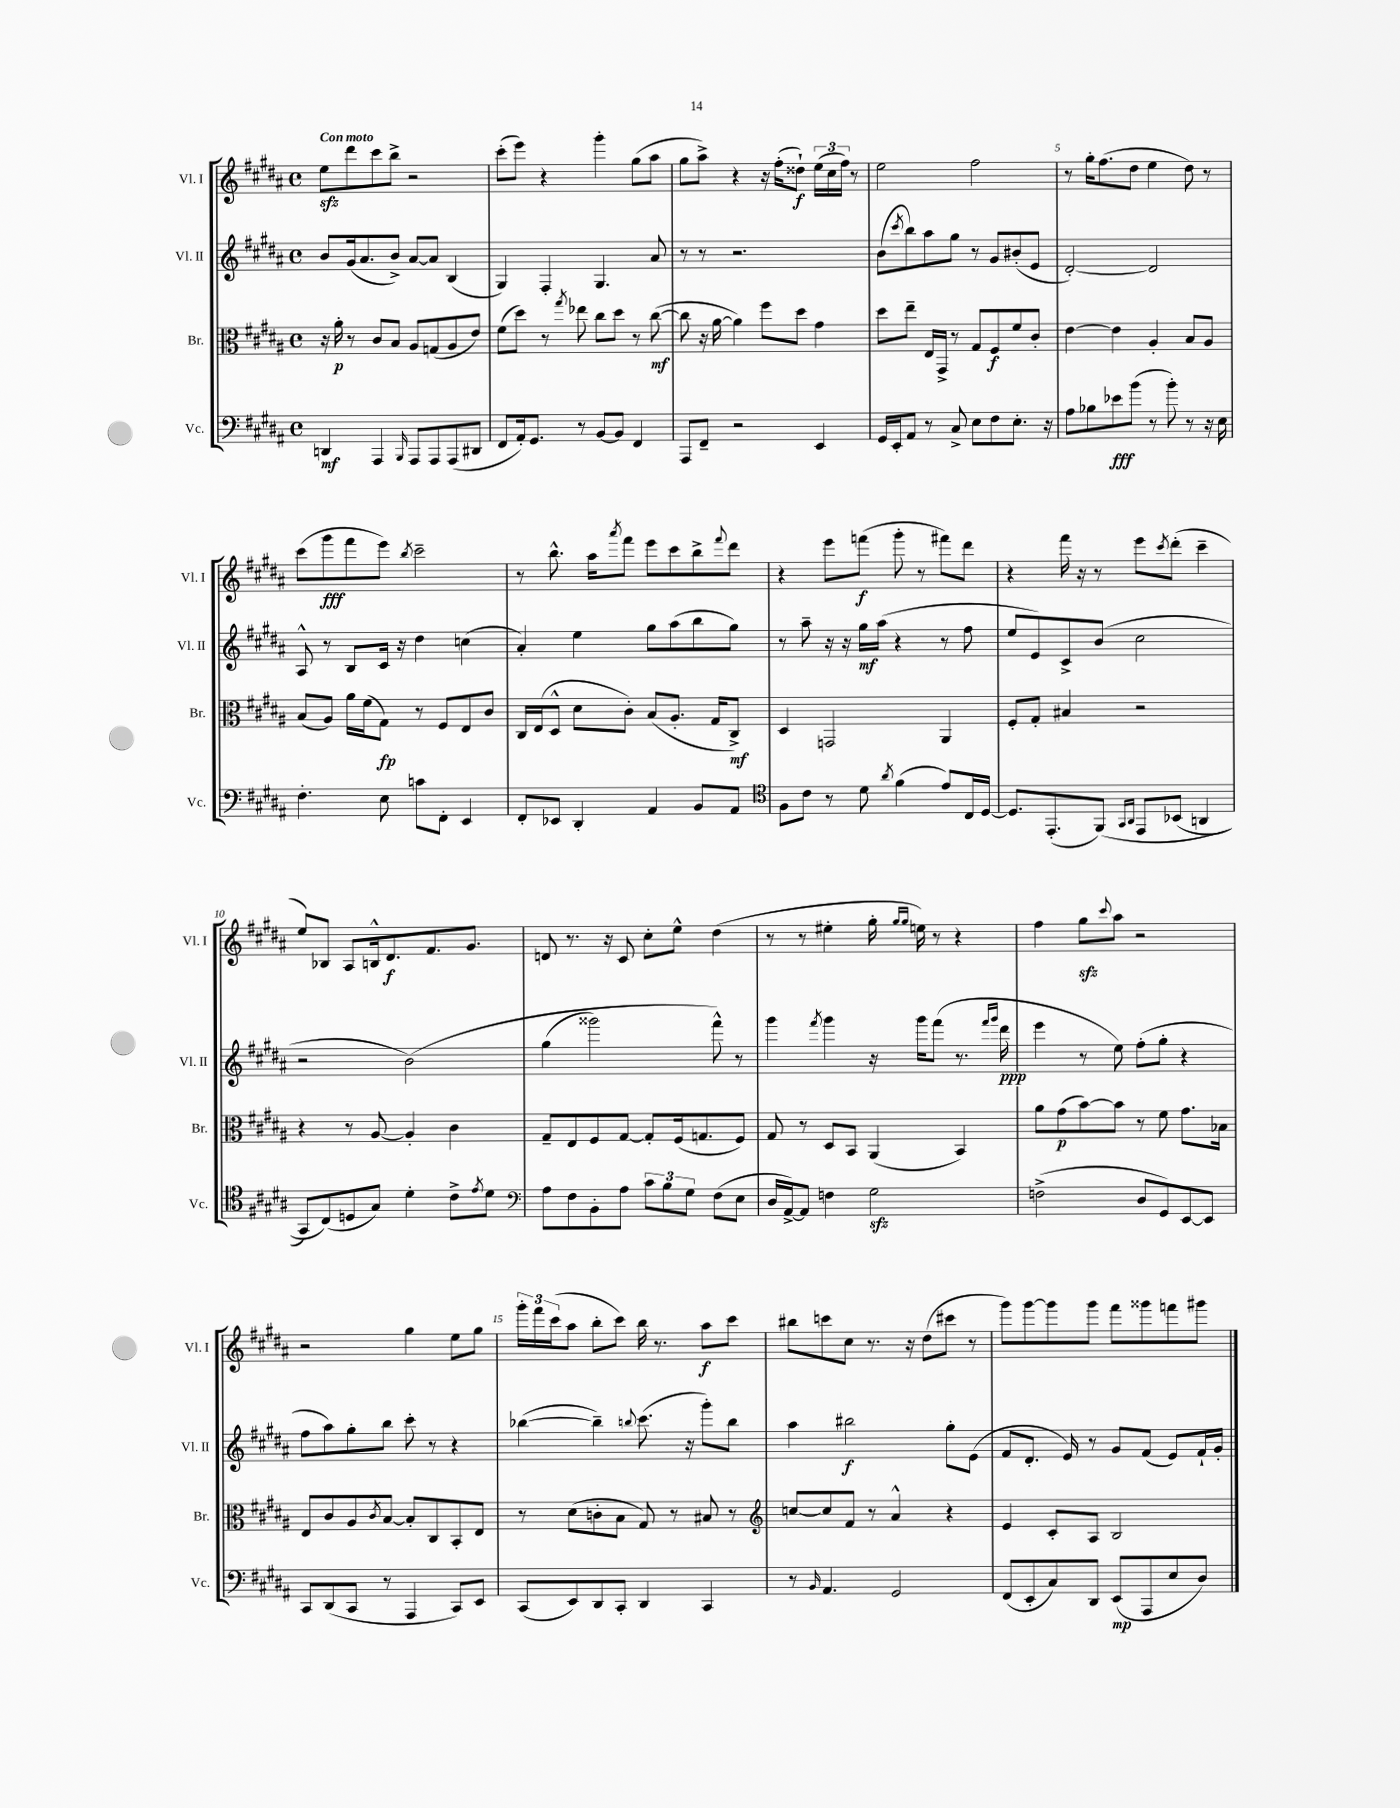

**kern	**kern	**kern	**kern
*staff4	*staff3	*staff2	*staff1
*clefF4	*clefC3	*clefG2	*clefG2
*k[f#c#g#d#a#]	*k[f#c#g#d#a#]	*k[f#c#g#d#a#]	*k[f#c#g#d#a#]
*M4/4	*M4/4	*M4/4	*M4/4
*met(c)	*met(c)	*met(c)	*met(c)
4DD	16r	8b	8ee
.	16a#'	.	.
.	8r	(16g#	8ddd#
.	.	8.a#	.
4AAA#	8c#	.	8ccc#
.	8B	8b^)	8bb^
16qqBBB	.	.	.
8AAA#	8A#	[8a#	2r
8AAA#	(8G	8a#]	.
(8AAA#	8A#	(4B	.
8DD#	8e)	.	.
=	=	=	=
8FF#	(8f#	4G#)	(8ccc#'
16AA#')	8dd#)	.	8eee)
8.GG#	.	.	.
.	8r	4F#'	4r
.	8qgg#	.	.
8r	8ee-	.	.
[8BB	8cc#	4.G#	4ggg#'
8BB]	8dd#	.	.
4FF#	8r	.	(8gg#
.	([8cc#	8a#	8aa#
=	=	=	=
8AAA#	8cc#]	8r	8gg#
8FF#~	16r	8r	8aa#^)
.	[16a#	.	.
2r	4a#])	2.r	4r
.	8ff#	.	16r
.	.	.	(16ff#'
.	8dd#	.	8dd##`)
4EE	4g#	.	(24ee
.	.	.	24cc#
.	.	.	24ff#)
.	.	.	8r
=	=	=	=
16GG#	8dd#	(8b	2ee
16EE'	.	.	.
.	.	8qccc#	.
8AA#	8ee~	8bb)	.
8r	16E	8aa#	.
.	16GG#^	.	.
8C#^	8r	8gg#	.
8E	8G#	8r	2ff#
8F#	8F#	8g#	.
8.E'	8f#	(8b#'	.
.	8c#'	8e	.
16r	.	.	.
=	=	=	=
8A#	[4e	[2d#')	8r
8B-	.	.	16gg#'
.	.	.	(8.ff#
8e-	4e]	.	.
(8b	.	.	8dd#
8r	4A#'	2d#]	4ee
8b')	.	.	.
8r	8B	.	8dd#)
16r	8A#	.	8r
16E	.	.	.
=	=	=	=
4.F#'	(8B	8A#^^	(8ccc#
.	8A#)	8r	8ggg#
.	16a#	8B	8fff#
.	(16f#	.	.
8E	8G#)	16c#	8eee)
.	.	16r	.
.	.	.	8qbb
8c	8r	4dd#	2ccc#~
8FF#'	8F#	.	.
4EE	8E	(4cc	.
.	8c#	.	.
=	=	=	=
8FF#'	16C#	4a#')	8r
.	(16E	.	.
8EE-	8D#^^	.	8.bb^^
4DD#'	8d#	4ee	.
.	.	.	16aa#
.	.	.	8qaaa#
.	8c#')	.	8fff#
4AA#	(8B	8gg#	8eee
.	8.A#'	(8aa#	8ccc#
8BB	.	8bb	8bb^
.	16G#	.	.
.	.	.	8qqfff#
8AA#	8C#^)	8gg#)	8ddd#
=	=	=	=
*clefC4	*	*	*
8F#	4D#	8r	4r
8c#	.	8aa#~	.
8r	2GG	16r	8eee
.	.	16r	.
8d#	.	16gg#	(8fff
.	.	(16aa#	.
8qa#	.	.	.
(4f#	.	4r	8ggg#'
.	.	.	8r
8e)	4AA#	8r	8fff#)
16C#	.	8ff#	8ddd#
[16D#	.	.	.
=	=	=	=
8.D#]	8F#'	8ee	4r
.	8G#'	8e)	.
(8.EE'	.	.	.
.	4B#	8c#^	16fff#
.	.	.	16r
&(8FF#)	.	(8b	8r
16qqGG#	.	.	.
16qqAA#	.	.	.
8EE	2r	2cc#	8eee
.	.	.	8qccc#
(8BB-	.	.	(8ddd#'
4AA	.	.	4ccc#~
=	=	=	=
8GG#)	4r	2r	8ee)
(8C#&)	.	.	8B-
8D	8r	.	8A#
8G#)	[8A#	.	16B^^
.	.	.	8.d#
4d#'	4A#']	&(2b)	.
.	.	.	8.f#
8c#^	4c#	.	.
.	.	.	8.g#
8qe	.	.	.
8d#	.	.	.
=	=	=	=
*clefF4	*	*	*
8A#	8G#~	(4gg#	8d
8F#	8E	.	8.r
8BB'	8F#	2ggg##)	.
.	.	.	16r
8A#	[8G#	.	8c#
12c#	8G#']	.	8cc#'
12B	.	.	.
.	(16F#	.	8ee^^
12G#	.	.	.
.	8.G	.	.
(8F#	.	8fff#^^&)	(4dd#
8E	8F#)	8r	.
=	=	=	=
16D#	8G#	4ggg#	8r
[16AA#^)	.	.	.
8AA#]	8r	.	8r
.	.	8qfff#	.
4F	8D#	4ggg#	4ee#'
.	8BB	.	.
2G#	(4AA#	16r	16gg#'
.	.	.	16qqgg#
.	.	.	16qqgg#
.	.	16ggg#	16ee)
.	.	(8fff#	8r
.	4BB)	8.r	4r
.	.	16qqfff#	.
.	.	16qqggg#	.
.	.	16ddd#	.
=	=	=	=
(2F^	8a#	4eee	4ff#
.	(8g#	.	.
.	[8b)	8r	8gg#
.	.	.	8qqccc#
.	8b]	8ee)	8aa#
8D#	8r	(8ff#'	2r
8GG#)	8f#	8gg#'	.
[8EE	8.g#	4r	.
8EE]	.	.	.
.	16B-	.	.
=	=	=	=
8CC#	8E	8ff#	2r
(8DD#	8c#	8aa#)	.
8CC#	8A#	8gg#'	.
.	8qc#	.	.
8r	[8B	8bb	.
4AAA#	8B']	8ccc#'	4gg#
.	8C#	8r	.
8CC#)	8BB'	4r	8ee
8EE	8E	.	8gg#
=	=	=	=
(8CC#	8r	([4bb-	24ggg#'
.	.	.	24fff#
.	.	.	(24ccc#
8EE)	(8d#	.	8aa#
8DD#	8c'	4bb-~])	8bb'
8CC#'	8B	.	8ccc#)
.	.	8qqbb	.
4DD#	8G#)	(8.ccc#	16bb
.	.	.	8.r
.	8r	.	.
.	.	16r	.
4CC#	8B#	8ggg#')	8aa#
.	8r	8bb	8ccc#
=	=	=	=
*	*clefG2	*	*
8r	[8cc	4aa#	8bb#
16qqBB	.	.	.
4.AA#	8cc]	.	8ccc
.	8f#	2bb#	8cc#
.	8r	.	8.r
2GG#	4a#^^	.	.
.	.	.	16r
.	.	.	(8dd#
.	4r	8gg#'	8ccc#
.	.	(8e	8r
=	=	=	=
(8FF#	4e	8f#	8ggg#)
8EE'	.	8.d#'	[8ggg#
8C#)	8c#'	.	8ggg#]
.	.	16e)	.
8DD#	8A#	8r	8ggg#
(8EE	2B	8g#	8fff#
8AAA#	.	(8f#	8ggg##
8E	.	8e)	8fff
8D#)	.	16f#`	8ggg#
.	.	16g#'	.
==	==	==	==
*-	*-	*-	*-
